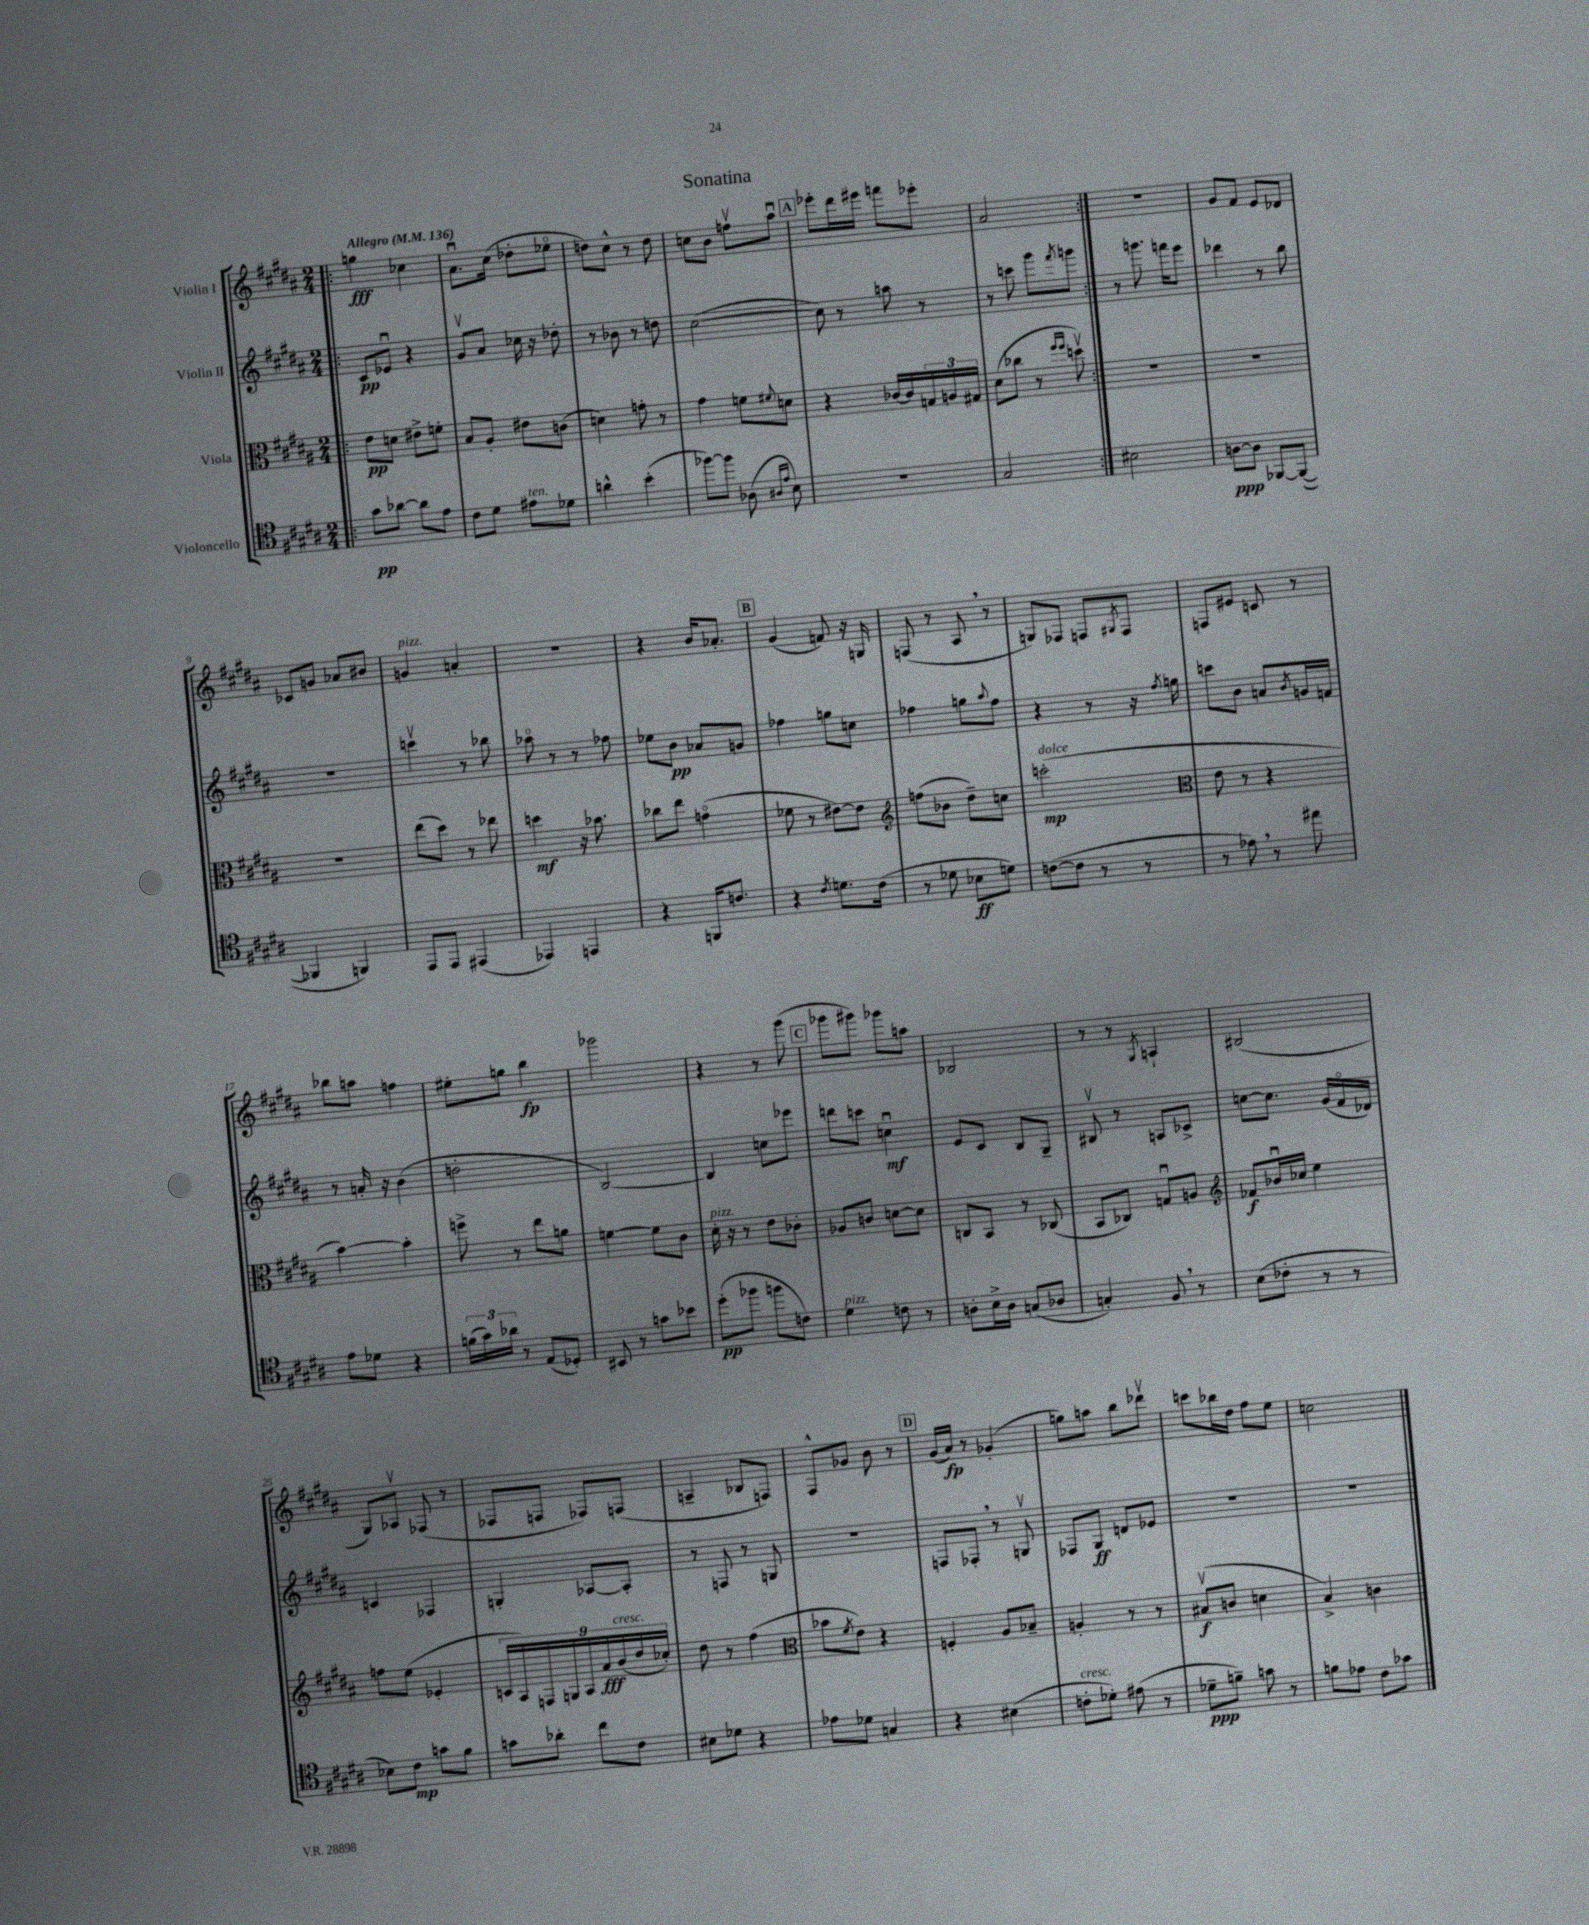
\header { title = "Sonatina" }
<<
\new StaffGroup <<
\new Staff = "s0" \with { instrumentName = "Violin I" } {
    \clef treble \key b \major \numericTimeSignature \time 2/4 \tempo "Allegro" 4 = 136
    \repeat volta 2 { \bar ".|:" g''4\fff ces''4 |
    ais'8.\downbow cis''16( des''8-. ees''8\flageolet |
    d''8) cis''8-^ r8 d''8 |
    c''8 b'8 f''8\upbow ais''8\downbow |
    \mark \markup { \box "A" } ees'''8-. dis'''16 eis'''16 f'''8 ees'''8-. |
    ais'2 | }
    R2 |
    gis'8 fis'8 e'8 des'8 |
    ces'8 g'8 aes'8 bis'8 |
    g'4^\markup { \italic "pizz." } a'4-. |
    r2 |
    r4 b'16 aes'8.-. |
    \mark \markup { \box "B" } gis'4( f'8) r16 g16 |
    f8( r8 ais8 \breathe r8 |
    g8) fes8 f8 \acciaccatura { gis8 } f8 |
    f8 eis'8 c'8 r8 |
    bes''8 a''8 f''4 |
    eis''8-. g''8 b''4\fp |
    ges'''2 |
    r4 r8 gis'''8( |
    \mark \markup { \box "C" } ges'''8 gis'''8) ges'''8 a''8 |
    bes2 |
    r8 r8 \acciaccatura { gis8 } a4-! |
    bis2( |
    gis8) aes8\upbow fes8( r8 |
    fes8 f8 fes8) f8( |
    a4-- bes8 f8) |
    fis8-^ ges'8 b'8 r8 |
    \mark \markup { \box "D" } gis'16( ais'16\fp) r8 ges'4-.( |
    g''8) a''8 b''8 des'''8\upbow |
    c'''8 bes''16 dis''16 fis''8 e''8 |
    c''2 \bar "|." |
}
\new Staff = "s1" \with { instrumentName = "Violin II" } {
    \clef treble \key b \major \numericTimeSignature \time 2/4
    \repeat volta 2 { \bar ".|:" cis'8\pp ees'8\downbow r4 |
    gis'8\upbow ais'8 ces''16 r16 des''8-. |
    r8 bes'8 r8 d''8 |
    cis''2~( |
    \mark \markup { \box "A" } cis''8) r8 a''8 r8 |
    r8 c'''8 gis'''8 \acciaccatura { fis'''8 } g'''8 | }
    r8 g'''8. f'''16 e'''8 |
    des'''4 r8 b''8 |
    R2 |
    c'''4\upbow r8 bes''8 |
    aes''8\flageolet r8 r8 fes''8 |
    ees''8 b'8\pp aes'8 g'8 |
    \mark \markup { \box "B" } fes''4 g''8 c''8 |
    fes''4 g''8 \appoggiatura { ais''8 } fes''8 |
    r4 r8 r16 \acciaccatura { fis''8 } g''16 |
    c'''8 b'8 a'8 \acciaccatura { b'8 } g'16 f'16 |
    r8 a'16-. r16 b'4( |
    d''2-. |
    b2~) |
    b4 c''8 ees'''8 |
    \mark \markup { \box "C" } d'''8 c'''8 c''4\downbow\mf |
    e'8 cis'8 b8 gis8-- |
    bis8\upbow r8 a8 ces'8-> |
    c''8~ c''8. gis'16( fis'16\flageolet des'16) |
    c'4 fes4 |
    g4-. aes8~ aes8-. |
    r8 f8 r8 g8 |
    r2 |
    \mark \markup { \box "D" } f8 fes8-. \breathe r8 g8\upbow |
    fes8 gis8\ff d'8 ees'8 |
    r2 |
    R2 \bar "|." |
}
\new Staff = "s2" \with { instrumentName = "Viola" } {
    \clef alto \key b \major \numericTimeSignature \time 2/4
    \repeat volta 2 { \bar ".|:" e'8\pp d'8 eis'8-> f'8-. |
    b8 ais8-. eis'8 c'8( |
    d'4) g'8-. r8 |
    gis'4 f'8 \appoggiatura { fis'8 } d'8 |
    \mark \markup { \box "A" } r4 ces'16~ ces'16 \tuplet 3/2 { g16 a16 gis16 } |
    dis'8( ces''8 r8 \grace { fis''16 fis''16 } d''8\upbow) | }
    R2 |
    R2 |
    R2 |
    e''8( dis''8) r8 ees''8 |
    d''4\mf r16 bes'8. |
    ces''8 e''8 g'4\flageolet( |
    \mark \markup { \box "B" } fes'8 r8 eis'8~) eis'8 |
    \clef treble f''8( bes'8 dis''8--) c''8 |
    c'''2-.\mp^\markup { \italic "dolce" }( |
    \clef alto e'8 r8 r4 |
    b'4~) b'4-. |
    f''8-> r8 e''8 a'8 |
    f'4~ f'8 cis'8 |
    dis'16-.^\markup { \italic "pizz." } r16 r8 e'8 ces'8-. |
    \mark \markup { \box "C" } aes8 c'8 d'8~ d'8 |
    c8 b,8 r8 ces8( |
    b,8 ces8) g8\downbow a8 |
    \clef treble fes'8\f bes'16\downbow ces''16 e''4 |
    f''8 e''8( ees'4-. |
    \tuplet 9/8 { c'16 ais16) f16 g16 ais16 ais'16\fff b'16^\markup { \italic "cresc." }( dis''16 ces''16-.) } |
    dis''8 r8 fis''4( |
    \clef alto bes'8 \acciaccatura { fis'8 } e'8) r4 |
    \mark \markup { \box "D" } f4-. ais8 bes8-- |
    a4-. r8 r8 |
    bis8\upbow\f( c'8 d'4 |
    b4->) c'4 \bar "|." |
}
\new Staff = "s3" \with { instrumentName = "Violoncello" } {
    \clef tenor \key b \major \numericTimeSignature \time 2/4
    \repeat volta 2 { \bar ".|:" gis'8\pp aes'8~ aes'8 e'8 |
    cis'8 dis'8 eis'8^\markup { \italic "ten." } des'8 |
    a'4-^ b'4-.( |
    fes''8~) fes''8 aes8( \grace { ais16 e'16 } b8) |
    \mark \markup { \box "A" } R2 |
    gis2 | }
    bis2 |
    a8~\ppp a8 fes,8~ fes,8~( |
    fes,4 f,4) |
    e,8 e,8 eis,4( |
    ees,4) e,4 |
    r4 f,16 c'8. |
    \mark \markup { \box "B" } r4 \acciaccatura { cis'8 } d'8. cis'16( |
    r8 des'8 bes8\ff d'8) |
    c'8~( c'8 r8 r8 |
    r8 ees'8) \breathe r8 eis''8 |
    e'8 des'8 r4 |
    \tuplet 3/2 { f'16( gis'16) aes'16 } r8 e8( des8-.) |
    bis,8 r8 g'8 bes'8 |
    dis''8-.\pp( fes''8 f''8 c'8) |
    \mark \markup { \box "C" } dis'4^\markup { \italic "pizz." } c'8 r8 |
    a8-. b16-> a16 g8( aes8 |
    g4-.) fis8 \breathe r8 |
    b8( ces'8-. r8 r8 |
    bes8) cis'8\mp g'8 fis'8 |
    g'8 aes'8-. cis''8 cis'8 |
    bis8 des'8 r4 |
    ees'8 des'8 g4 |
    \mark \markup { \box "D" } r4 bis4( |
    c'8-.^\markup { \italic "cresc." } des'8-.) eis'8( r8 |
    des'8--\ppp f'8--) g'8 r8 |
    f'8 ees'8 cis'8 ges'8 \bar "|." |
}
>>
>>
